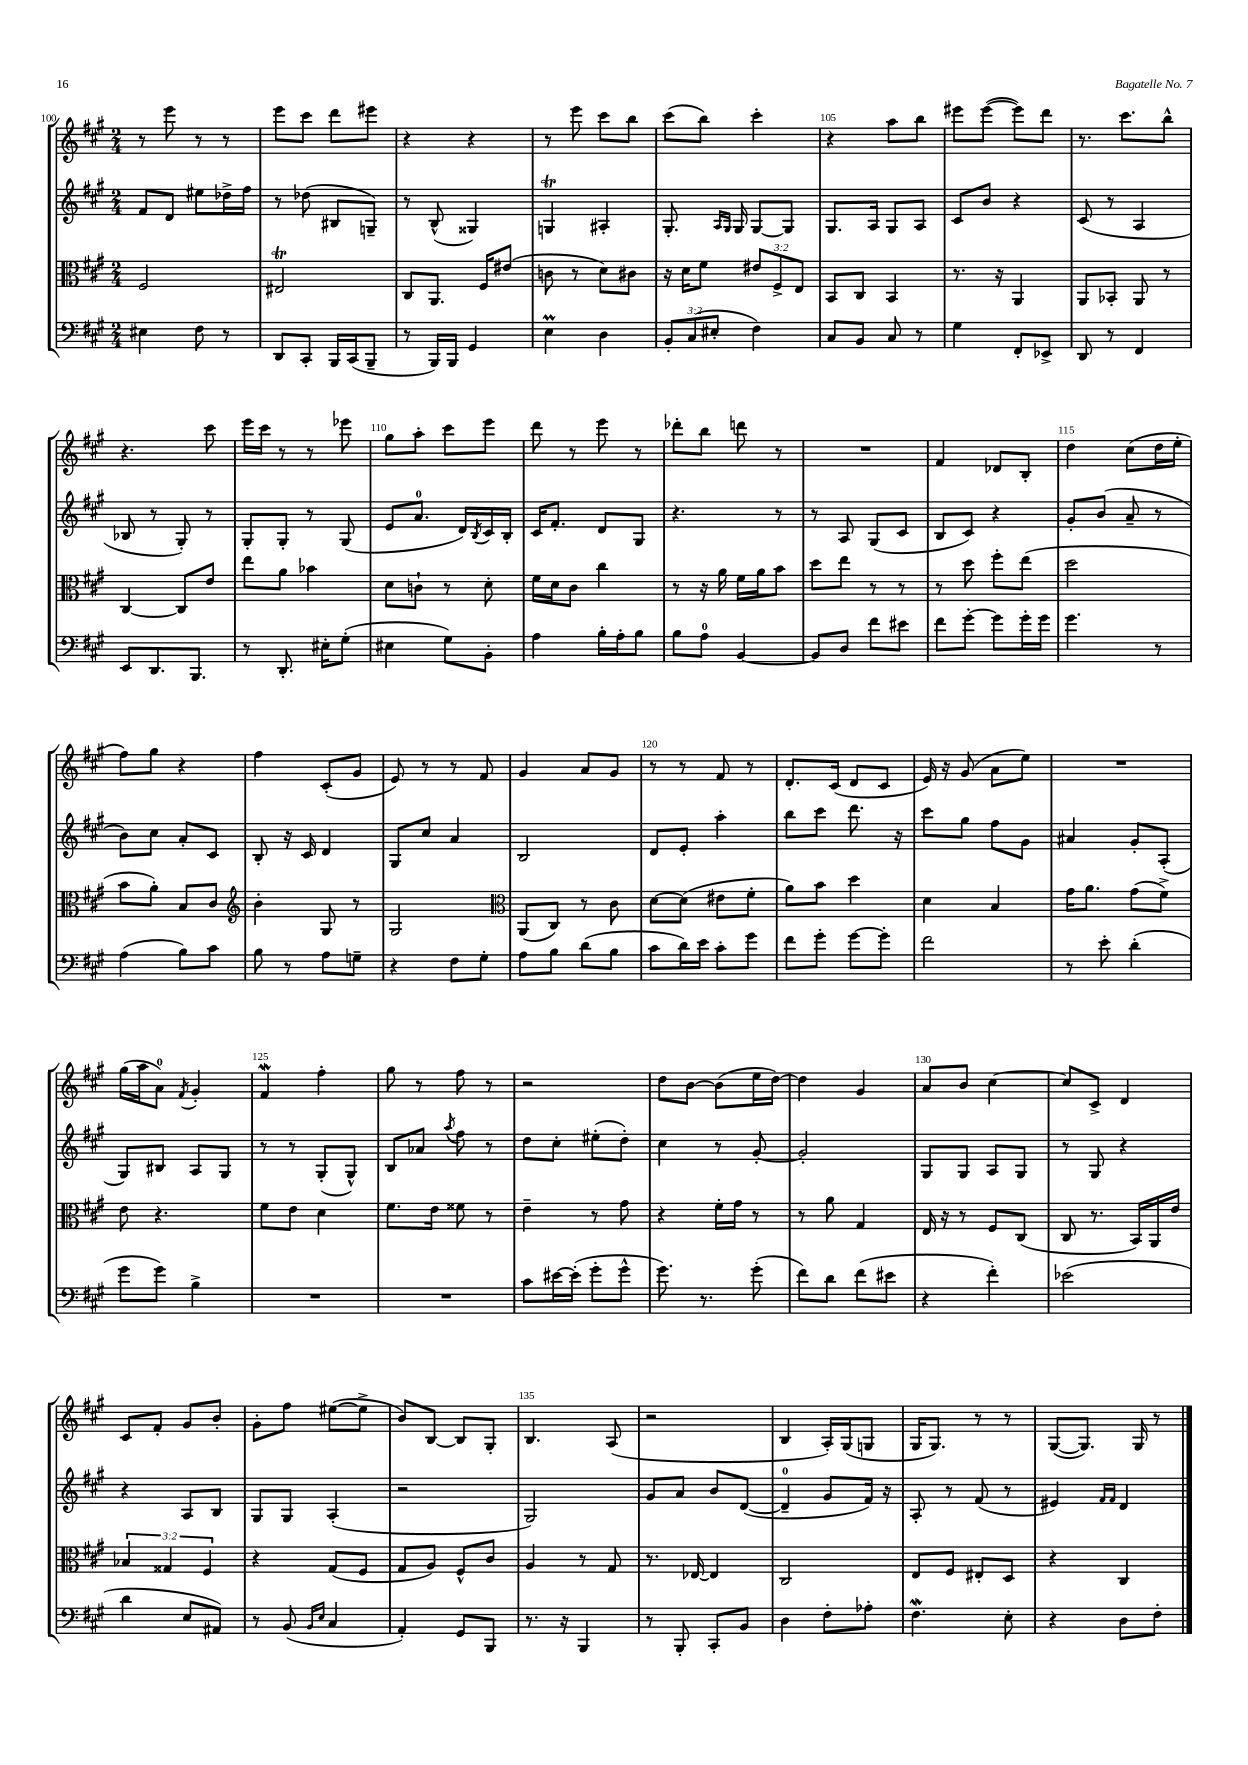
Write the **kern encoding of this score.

**kern	**kern	**kern	**kern
*staff4	*staff3	*staff2	*staff1
*clefF4	*clefC3	*clefG2	*clefG2
*k[f#c#g#]	*k[f#c#g#]	*k[f#c#g#]	*k[f#c#g#]
*M2/4	*M2/4	*M2/4	*M2/4
4E#\	2F#/	8f#/L	8r
.	.	8d/J	8eee\
8F#\	.	8ee#\L	8r
8r	.	16dd-^\L	8r
.	.	16ff#\JJ	.
=	=	=	=
8DD/L	2E#/	8r	8eee\L
8CC#'/J	.	(8dd-\	8ccc#\J
16BBB/LL	.	8B#/L	8ddd\L
(16CC#/J	.	.	.
8BBB~/J	.	8G~/J)	8eee#\J
=	=	=	=
8r	8C#/L	8r	4r
16BBB/LL)	8.AA/J	(8B^^/	.
16BBB/JJ	.	.	.
4GG#/	.	4G##/)	4r
.	16F#/LK	.	.
.	(8e#/J	.	.
=	=	=	=
4E\	8c\	4G/	8r
.	8r	.	8eee\
4D\	8d\L)	4A#'/	8ccc#\L
.	8c#\J	.	8bb\J
=	=	=	=
12BB'/L	16r	8.G#'/	(8ccc#\L
.	16d\LK	.	.
(12C#/	.	.	.
.	8f#\J	.	8bb\J)
12E#'/J	.	.	.
.	.	16qqA/LL	.
.	.	16qqG#/JJ	.
.	.	16G#/	.
4F#\)	12e#/L	[8G#/L	4ccc#'\
.	12F#^/	.	.
.	.	8G#/]J	.
.	12E/J	.	.
=	=	=	=
8C#/L	8BB/L	8.G#/L	4r
8BB/J	8C#/J	.	.
.	.	16A/Jk	.
8C#/	4BB/	8G#/L	8aa\L
8r	.	8A/J	8bb\J
=	=	=	=
4G#\	8.r	8c#/L	8eee#\L
.	.	8b/J	([8eee#\J
.	16r	.	.
8FF#'/L	4AA/	4r	8eee#\]L)
8EE-^/J	.	.	8ddd\J
=	=	=	=
8DD/	8AA/L	(8c#/	8.r
8r	8BB-'/J	8r	.
.	.	.	8.ccc#\L
4FF#/	8AA/	4A/	.
.	8r	.	8bb^^\J
=	=	=	=
8EE/L	[4C#/	8B-/	4.r
8.DD/	.	8r	.
.	8C#/]L	8G#'/)	.
8.BBB/J	.	.	.
.	8e/J	8r	8ccc#\
=	=	=	=
8r	8ee\L	8G#'/L	16eee\LL
.	.	.	16ccc#\JJ
8.DD'/	8a\J	8G#'/J	8r
.	4b-\	8r	8r
16E#'\LK	.	.	.
(8G#'\J	.	(8G#/	8eee-\
=	=	=	=
4E#\	8d\L	8e/L	8gg#\L
.	8c`\J	8.a/J	8aa'\J
8G#\L)	8r	.	8ccc#\L
.	.	16d/LL)	.
.	.	8qB/	.
8BB'\J	8d'\	16c#/	8eee\J
.	.	16B'/JJ	.
=	=	=	=
4A\	16f#\LL	16c#/LK	8ddd\
.	16d\J	8.f#'/J	.
.	8c#\J	.	8r
16B'\LL	4cc#\	8d/L	8eee\
16A'\J	.	.	.
8B\J	.	8G#/J	8r
=	=	=	=
8B\L	8r	4.r	8ddd-'\L
8A\J	16r	.	8bb\J
.	16a\	.	.
[4BB/	16f#\LL	.	8ddd\
.	16a\J	.	.
.	8b\J	8r	8r
=	=	=	=
8BB/]L	8dd\L	8r	2r
8D/J	8ee\J	8A/	.
8f#\L	8r	(8G#/L	.
8e#\J	8r	8c#/J	.
=	=	=	=
8f#\L	8r	8B/L	4f#/
[8g#'\J	8dd\	8c#/J)	.
8g#\]L	8ff#'\L	4r	8d-/L
16g#'\L	(8ee\J	.	8B'/J
16g#\JJ	.	.	.
=	=	=	=
4.g#\	2dd\	8g#'/L	4dd\
.	.	(8b/J	.
.	.	8a~/	(8cc#\L
8r	.	8r	16dd\L
.	.	.	16ee'\JJ
=	=	=	=
(4A\	8b\L	8b\L)	8ff#\L)
.	8a'\J)	8cc#\J	8gg#\J
8B\L)	8B/L	8a'/L	4r
8c#\J	8c#/J	8c#/J	.
=	=	=	=
*	*clefG2	*	*
8B\	4b'\	8B'/	4ff#\
8r	.	16r	.
.	.	16c#/	.
8A\L	8G#/	4d/	(8c#'/L
8G~\J	8r	.	8g#/J
=	=	=	=
4r	2G#/	8G#/L	8e/)
.	.	8cc#/J	8r
8F#\L	.	4a/	8r
8G#'\J	.	.	8f#/
=	=	=	=
*	*clefC3	*	*
8A\L	(8AA/L	2B/	4g#/
8B\J	8C#/J)	.	.
(8d\L	8r	.	8a/L
8B\J	8c#\	.	8g#/J
=	=	=	=
8c#\L	[8d\L	8d/L	8r
16d\L)	(8d\]J	8e'/J	8r
16e\JJ	.	.	.
8c#'\L	8e#\L	4aa'\	8f#/
8g#\J	8f#'\J	.	8r
=	=	=	=
8f#\L	8a\L)	8bb\L	8.d'/L
8g#'\J	8b\J	8ccc#\J	.
.	.	.	(16c#/Jk
[8g#\L	4dd\	8.ddd\	8d/L
8g#'\]J	.	.	8c#/J
.	.	16r	.
=	=	=	=
2f#\	4d\	8ccc#\L	16e/)
.	.	.	16r
.	.	8gg#\J	(8g#/
.	4B/	8ff#\L	8a\L
.	.	8g#\J	8ee\J)
=	=	=	=
8r	16g#\LK	4a#/	2r
.	8.a\J	.	.
8e'\	.	.	.
(4d'\	(8g#\L	8g#'/L	.
.	8f#^\J)	(8A'/J	.
=	=	=	=
8g#\L	8e\	8G#/L)	(16gg#\LL
.	.	.	16aa\J
8g#\J)	4.r	8B#/J	8a\J)
.	.	.	8qf#/
4B^\	.	8A/L	4g#'/
.	.	8G#/J	.
=	=	=	=
2r	8f#\L	8r	4f#/
.	8e\J	8r	.
.	4d\	(8G#'/L	4ff#'\
.	.	8G#^^/J)	.
=	=	=	=
2r	8.f#\L	8B/L	8gg#\
.	.	8a-/J	8r
.	16e\Jk	.	.
.	.	8qaa/	.
.	8f##\	8ff#\	8ff#\
.	8r	8r	8r
=	=	=	=
8c#\L	4e~\	8dd\L	2r
[16e#\L	.	8cc#'\J	.
(16e#'\]JJ	.	.	.
8g#'\L	8r	(8ee#'\L	.
8g#^^\J	8g#\	8dd'\J)	.
=	=	=	=
8.g#\)	4r	4cc#\	8dd\L
.	.	.	[8b\J
8.r	.	.	.
.	16f#'\LL	8r	(8b\]L
.	16g#\JJ	.	.
(8g#'\	8r	[8g#'/	16ee\L
.	.	.	[16dd\JJ)
=	=	=	=
8f#\L)	8r	2g#'/]	4dd\]
8d\J	8a\	.	.
(8f#\L	4G#/	.	4g#/
8e#\J	.	.	.
=	=	=	=
4r	16E/	8G#/L	8a/L
.	16r	.	.
.	8r	8G#/J	8b/J
4f#'\)	8F#/L	8A/L	[4cc#\
.	(8C#/J	8G#/J	.
=	=	=	=
(2e-\	8C#/	8r	8cc#/]L
.	8.r	8G#/	8c#^/J
.	.	4r	4d/
.	16BB/LL)	.	.
.	16AA/	.	.
.	16e/JJ	.	.
=	=	=	=
4d\	6B-/	4r	8c#/L
.	.	.	8f#'/J
.	6G##/	.	.
8E/L	.	8A/L	8g#/L
.	6F#/	.	.
8AA#/J)	.	8B/J	8b'/J
=	=	=	=
8r	4r	8G#/L	8g#'\L
(8BB/	.	8G#/J	8ff#\J
16qqBB/LL	.	.	.
16qqE/JJ	.	.	.
4C#/	(8G#/L	(4A'/	([8ee#\L
.	8F#/J	.	8ee#^\]J
=	=	=	=
4AA'/)	8G#/L	2r	8b/L)
.	8A/J)	.	[8B/J
8GG#/L	8F#^^/L	.	8B/]L
8BBB/J	8c#/J	.	8G#'/J
=	=	=	=
8.r	4A/	2G#/)	4.B/
16r	.	.	.
4BBB/	8r	.	.
.	8G#/	.	(8A/
=	=	=	=
8r	8.r	8g#/L	2r
8BBB'/	.	8a/J	.
.	[16E-/	.	.
8CC#'/L	4E-/]	8b/L	.
8BB/J	.	([8d/J	.
=	=	=	=
4D\	2C#/	4d~/]	4B/
8F#'\L	.	8g#/L	16A'/LL)
.	.	.	(16G#/J
8A-'\J	.	16f#/Jk)	8G/J
.	.	16r	.
=	=	=	=
4.F#\	8E/L	8A'/	16G#/LK
.	.	.	8.G#/J)
.	8F#/J	8r	.
.	8E#'/L	(8f#/	8r
8E'\	8D/J	8r	8r
=	=	=	=
4r	4r	4e#/)	([8G#/L
.	.	.	8.G#/]J)
.	.	16qqf#/LL	.
.	.	16qqf#/JJ	.
8D\L	4C#/	4d/	.
.	.	.	16G#/
8F#'\J	.	.	8r
==	==	==	==
*-	*-	*-	*-
